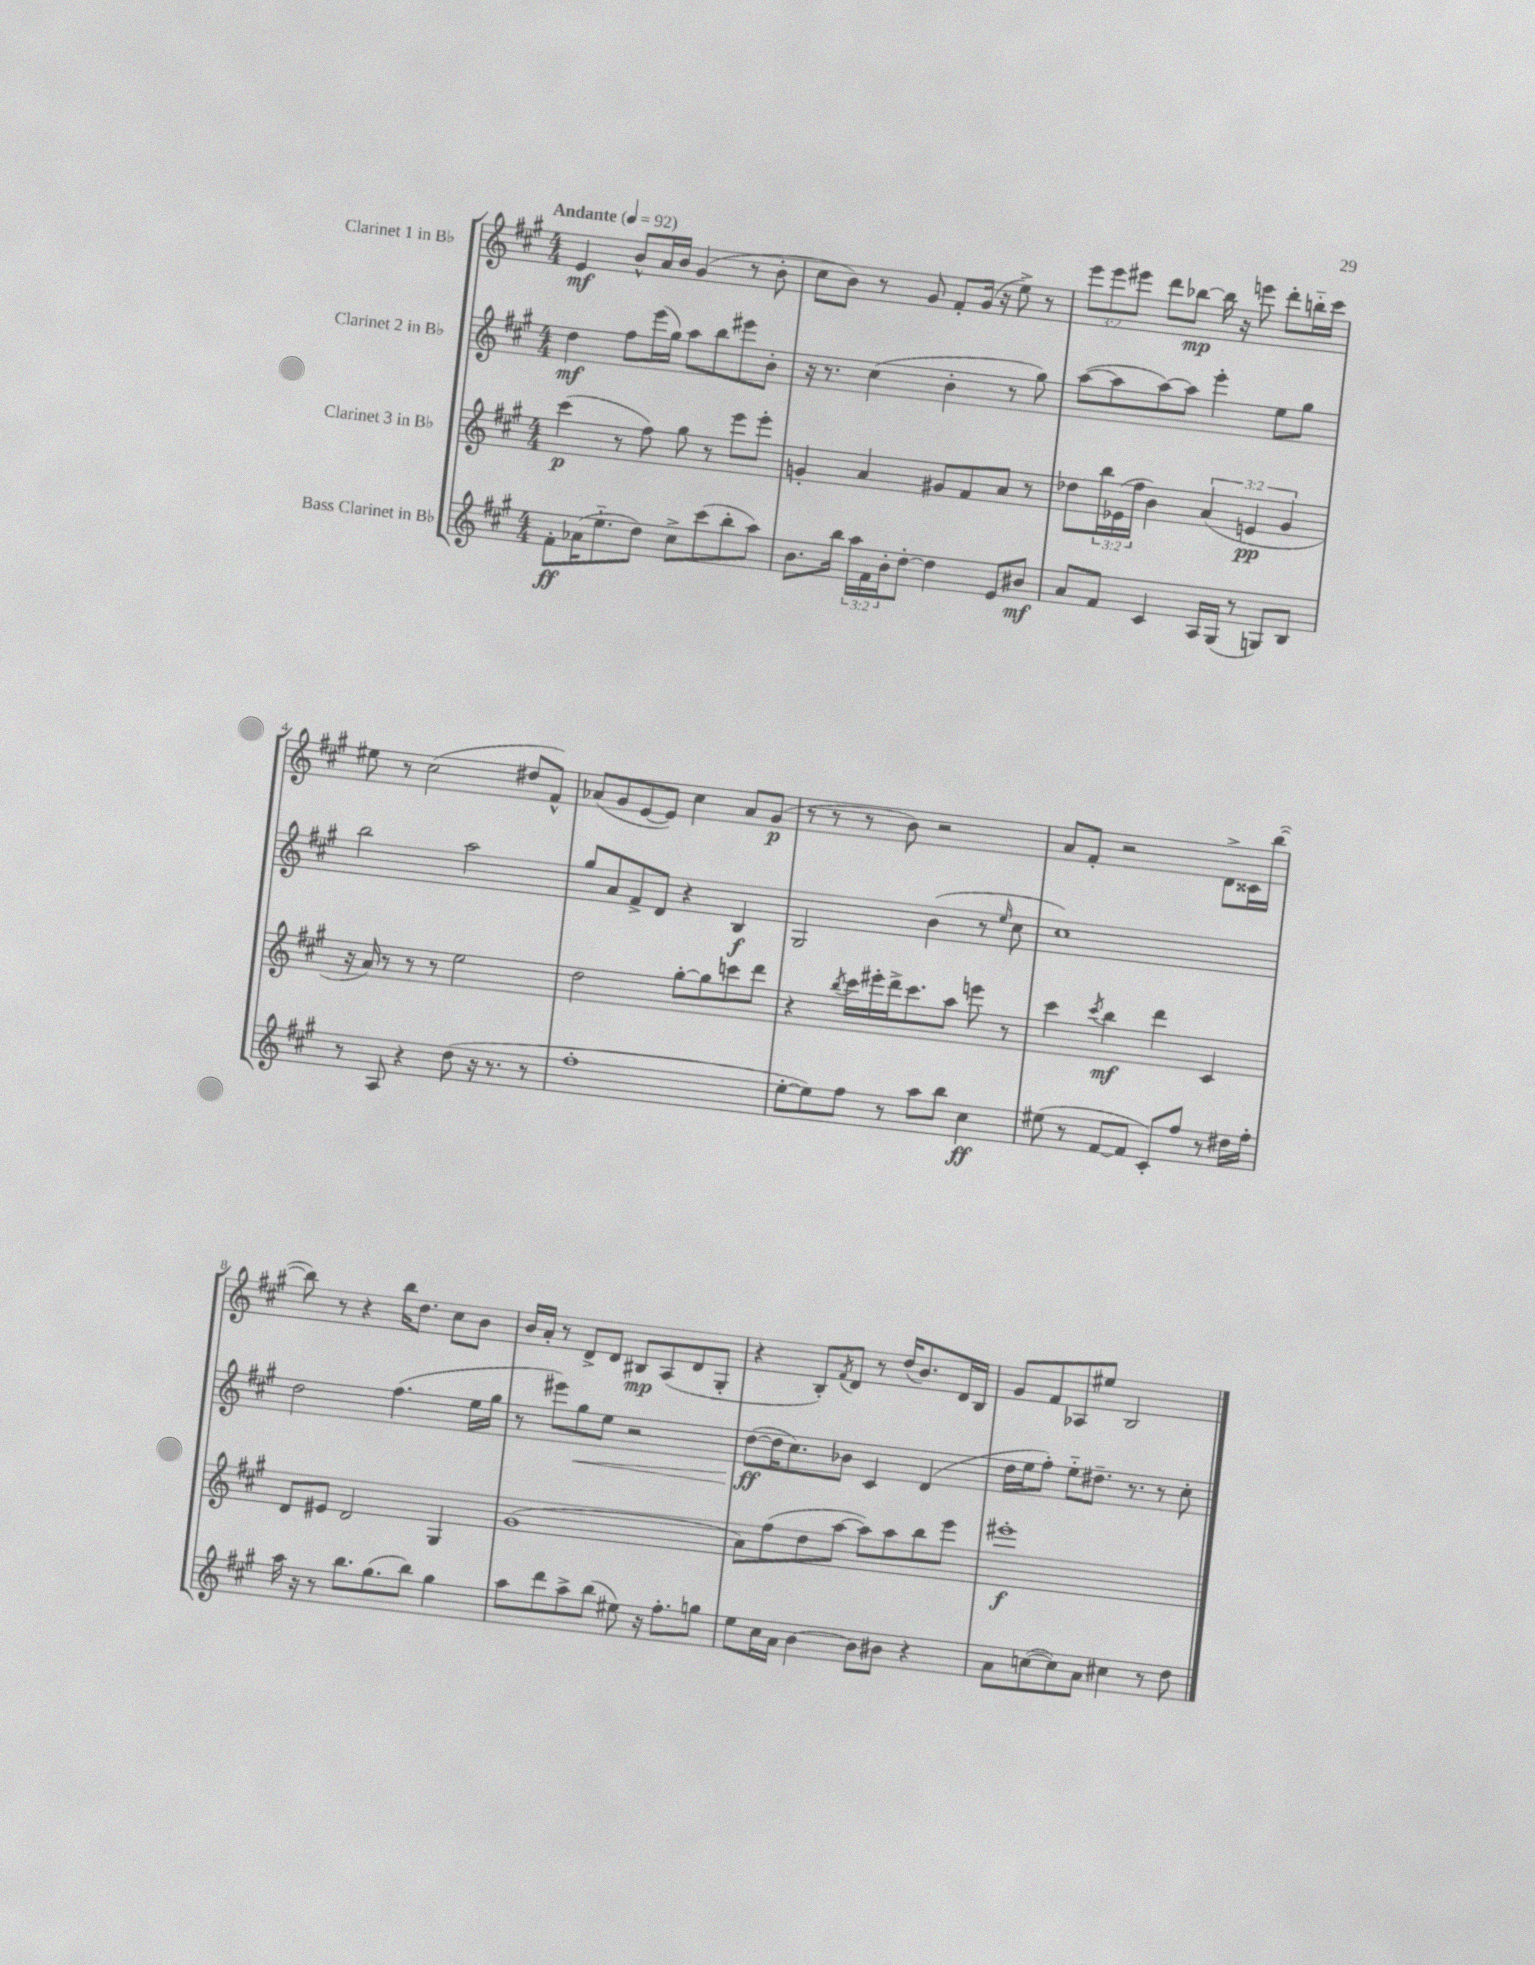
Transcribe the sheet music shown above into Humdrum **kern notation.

**kern	**dynam	**kern	**dynam	**kern	**dynam	**kern	**dynam
*part4	*part4	*part3	*part3	*part2	*part2	*part1	*part1
*staff4	*staff4	*staff3	*staff3	*staff2	*staff2	*staff1	*staff1
*I"Bass Clarinet in B♭	*	*I"Clarinet 3 in B♭	*	*I"Clarinet 2 in B♭	*	*I"Clarinet 1 in B♭	*
*clefG2	*	*clefG2	*	*clefG2	*	*clefG2	*
*k[f#c#g#]	*	*k[f#c#g#]	*	*k[f#c#g#]	*	*k[f#c#g#]	*
*M4/4	*	*M4/4	*	*M4/4	*	*M4/4	*
*MM92	*	*MM92	*	*MM92	*	*MM92	*
=1	=1	=1	=1	=1	=1	=1	=1
!	!	!	!	!	!	!LO:TX:a:B:t=Andante	!
8f#'\L	ff	(4ccc#\	p	4dd\	mf	4e/	mf
(16a-X\K	.	.	.	.	.	.	.
8.ee\	.	.	.	.	.	.	.
.	.	8r	.	8ff#\L	.	8b^^/L	.
8dd\J)	.	8ff#\)	.	(16eee\L	.	16a/L	.
.	.	.	.	16gg#\JJ)	.	16b/JJ	.
8cc#^\L	.	8gg#\	.	8aa\L	.	(4g#/	.
(8ccc#\	.	8r	.	8bb\	.	.	.
8bb'\	.	8eee\L	.	8eee#X\	.	8r	.
8aa\J)	.	8eee'\J	.	8b'\J	.	8b'\	.
=2	=2	=2	=2	=2	=2	=2	=2
8.b\L	.	4gn'/	.	16r	.	8cc#\L	.
.	.	.	.	8.r	.	.	.
.	.	.	.	.	.	8b\J)	.
16bb\Jk	.	.	.	.	.	.	.
24aa\LL	.	4a/	.	(4cc#\	.	8r	.
24f#\	.	.	.	.	.	.	.
24b'\J	.	.	.	.	.	.	.
[8dd'\J	.	.	.	.	.	8g#/	.
4dd\]	.	8g#X/L	.	4b'\	.	8f#'/L	.
.	.	8f#/	.	.	.	(16g#/Jk	.
.	.	.	.	.	.	16r	.
8e/L	.	8a/J	.	8r	.	8ee^\)	.
8b#X/J	mf	8r	.	8gg#\)	.	8r	.
=3	=3	=3	=3	=3	=3	=3	=3
8a/L	.	8dd-X\L	.	([8aa\L	.	12eee\L	.
.	.	.	.	.	.	12eee\	.
8f#/J	.	24bb\L	.	8aa\]	.	.	.
.	.	(24e-X\	.	.	.	12eee#X\J	.
.	.	24ff#\JJ	.	.	.	.	.
4c#/	.	4b\)	.	[8aa\)	.	8ddd\L	.
.	.	.	.	8aa\J]	.	[8bb-X\J	mp
16A/LL	.	(6a/	.	4eee'\	.	16bb-\]	.
(16G#/JJ	.	.	.	.	.	16r	.
8r	.	.	.	.	.	8eeen\	.
.	.	6en/	pp	.	.	.	.
8Gn/L)	.	.	.	8ee\L	.	8ddd'\L	.
.	.	6g#/	.	.	.	.	.
8B/J	.	.	.	8gg#\J	.	16bbn\L	.
.	.	.	.	.	.	16ccc#\JJ	.
!!LO:LB:g=z
=4	=4	=4	=4	=4	=4	=4	=4
8r	.	16r	.	2bb\	.	8ee#X\	.
.	.	16a/)	.	.	.	.	.
8A/	.	8r	.	.	.	8r	.
4r	.	8r	.	.	.	(2cc#\	.
.	.	8r	.	.	.	.	.
(8dd\	.	2ee\	.	2aa\	.	.	.
16r	.	.	.	.	.	.	.
8.r	.	.	.	.	.	.	.
.	.	.	.	.	.	8dd#X/L	.
8r	.	.	.	.	.	8f#^^/J)	.
=5	=5	=5	=5	=5	=5	=5	=5
1ff#'	.	2dd\	.	8gg#/L	.	(8a-X/L	.
.	.	.	.	8a/	.	8g#/	.
.	.	.	.	8f#^/	.	[8e/	.
.	.	.	.	8d/J	.	8e/J])	.
.	.	[8gg#'\L	.	4r	.	4cc#\	.
.	.	8gg#\]	.	.	.	.	.
.	.	8cccn\	.	4B/	f	8a-/L	.
.	.	8ddd\J	.	.	.	(8g#/J	p
=6	=6	=6	=6	=6	=6	=6	=6
[8ee'\L	.	4r	.	2G#/	.	8r	.
8ee\])	.	.	.	.	.	8r	.
.	.	8qbb/	.	.	.	.	.
8ff#\J	.	16ccc#\LL	.	.	.	8r	.
.	.	16eee#X'\	.	.	.	.	.
8r	.	16ddd^\J	.	.	.	8b\)	.
.	.	8.ccc#\	.	.	.	.	.
8aa\L	.	.	.	(4b\	.	2r	.
8bb\J	.	8aa\J	.	.	.	.	.
4cc#\	ff	8eeen\	.	8r	.	.	.
.	.	.	.	16qqee/	.	.	.
.	.	8r	.	8cc#\	.	.	.
=7	=7	=7	=7	=7	=7	=7	=7
(8ee#X\	.	4ccc#\	.	1cc#)	.	8a/L	.
8r	.	.	.	.	.	8f#'/J	.
.	.	8qccc#/	.	.	.	.	.
[8f#/L	.	4bb\	mf	.	.	2r	.
8f#/J]	.	.	.	.	.	.	.
8c#'/L)	.	4ddd\	.	.	.	.	.
8ff#/J	.	.	.	.	.	.	.
8r	.	4c#/	.	.	.	8d^\L	.
16dd#X\LL	.	.	.	.	.	16c##X\L	.
16ff#'\JJ	.	.	.	.	.	([16bb\JJ	.
!!LO:LB:g=z
=8	=8	=8	=8	=8	=8	=8	=8
16aa\	.	8d/L	.	2dd\	.	8bb\])	.
16r	.	.	.	.	.	.	.
8r	.	8e#X/J	.	.	.	8r	.
8.bb\L	.	2d/	.	.	.	4r	.
(8.gg#\	.	.	.	.	.	.	.
.	.	.	.	(4.ff#\	.	16bb\KL	.
.	.	.	.	.	.	8.dd\J	.
8bb\J)	.	.	.	.	.	.	.
4gg#\	.	4G#/	.	.	.	8cc#\L	.
.	.	.	.	16ee\LL	.	8b\J	.
.	.	.	.	16gg#\JJ	.	.	.
=9	=9	=9	=9	=9	=9	=9	=9
8aa\L	.	(1g#	.	8r	.	16b/LL	.
.	.	.	.	.	.	16a'/JJ	.
8ddd\	.	.	.	8eee#X\L)	.	8r	.
!	!	!	!	!	!LO:HP:b	!	!
8aa^\	.	.	.	8gg#\	<	8d^/L	.
(8bb\J	.	.	.	8ee\J	.	8d/J	.
8ee#X\)	.	.	.	2r	.	8B#X/L	mp
16r	.	.	.	.	.	(8A/	.
8.ff#'\L	.	.	.	.	.	.	.
.	.	.	.	.	.	8d/	.
8ggn\J	.	.	.	.	.	8G#'/J	.
=10	=10	=10	=10	=10	=10	=10	=10
8ee\L	.	8a\L)	.	([8dd\L	ff	4r	.
16cc#\L	.	(8ff#\	.	16dd\K]	[	.	.
16a\JJ	.	.	.	8.cc#\)	.	.	.
[4b\	.	8dd\	.	.	.	8B'/L)	.
.	.	.	.	.	.	8qf#/	.
.	.	[8aa\J	.	8b-X\J	.	8d/J	.
8b\L]	.	8aa\L])	.	4c#/	.	8r	.
8b#X\J	.	8aa\	.	.	.	(16dd/KL	.
.	.	.	.	.	.	8.b/)	.
4r	.	8bb\	.	(4d/	.	.	.
.	.	8eee\J	.	.	.	16d/L	.
.	.	.	.	.	.	16B/JJ	.
=11	=11	=11	=11	=11	=11	=11	=11
8a\L	.	1eee#X'	f	16dd\LL	.	8g#/L	.
.	.	.	.	16ee\J	.	.	.
([8ccn\	.	.	.	8ff#'\J)	.	8f#/	.
8cc\])	.	.	.	8ee\L	.	8A-X/	.
8a\J	.	.	.	8.dd#X~\J	.	8ee#X/J	.
4cc#X\	.	.	.	.	.	2B/	.
.	.	.	.	8.r	.	.	.
8r	.	.	.	8r	.	.	.
8dd\	.	.	.	8cc#'\	.	.	.
==	==	==	==	==	==	==	==
*-	*-	*-	*-	*-	*-	*-	*-
